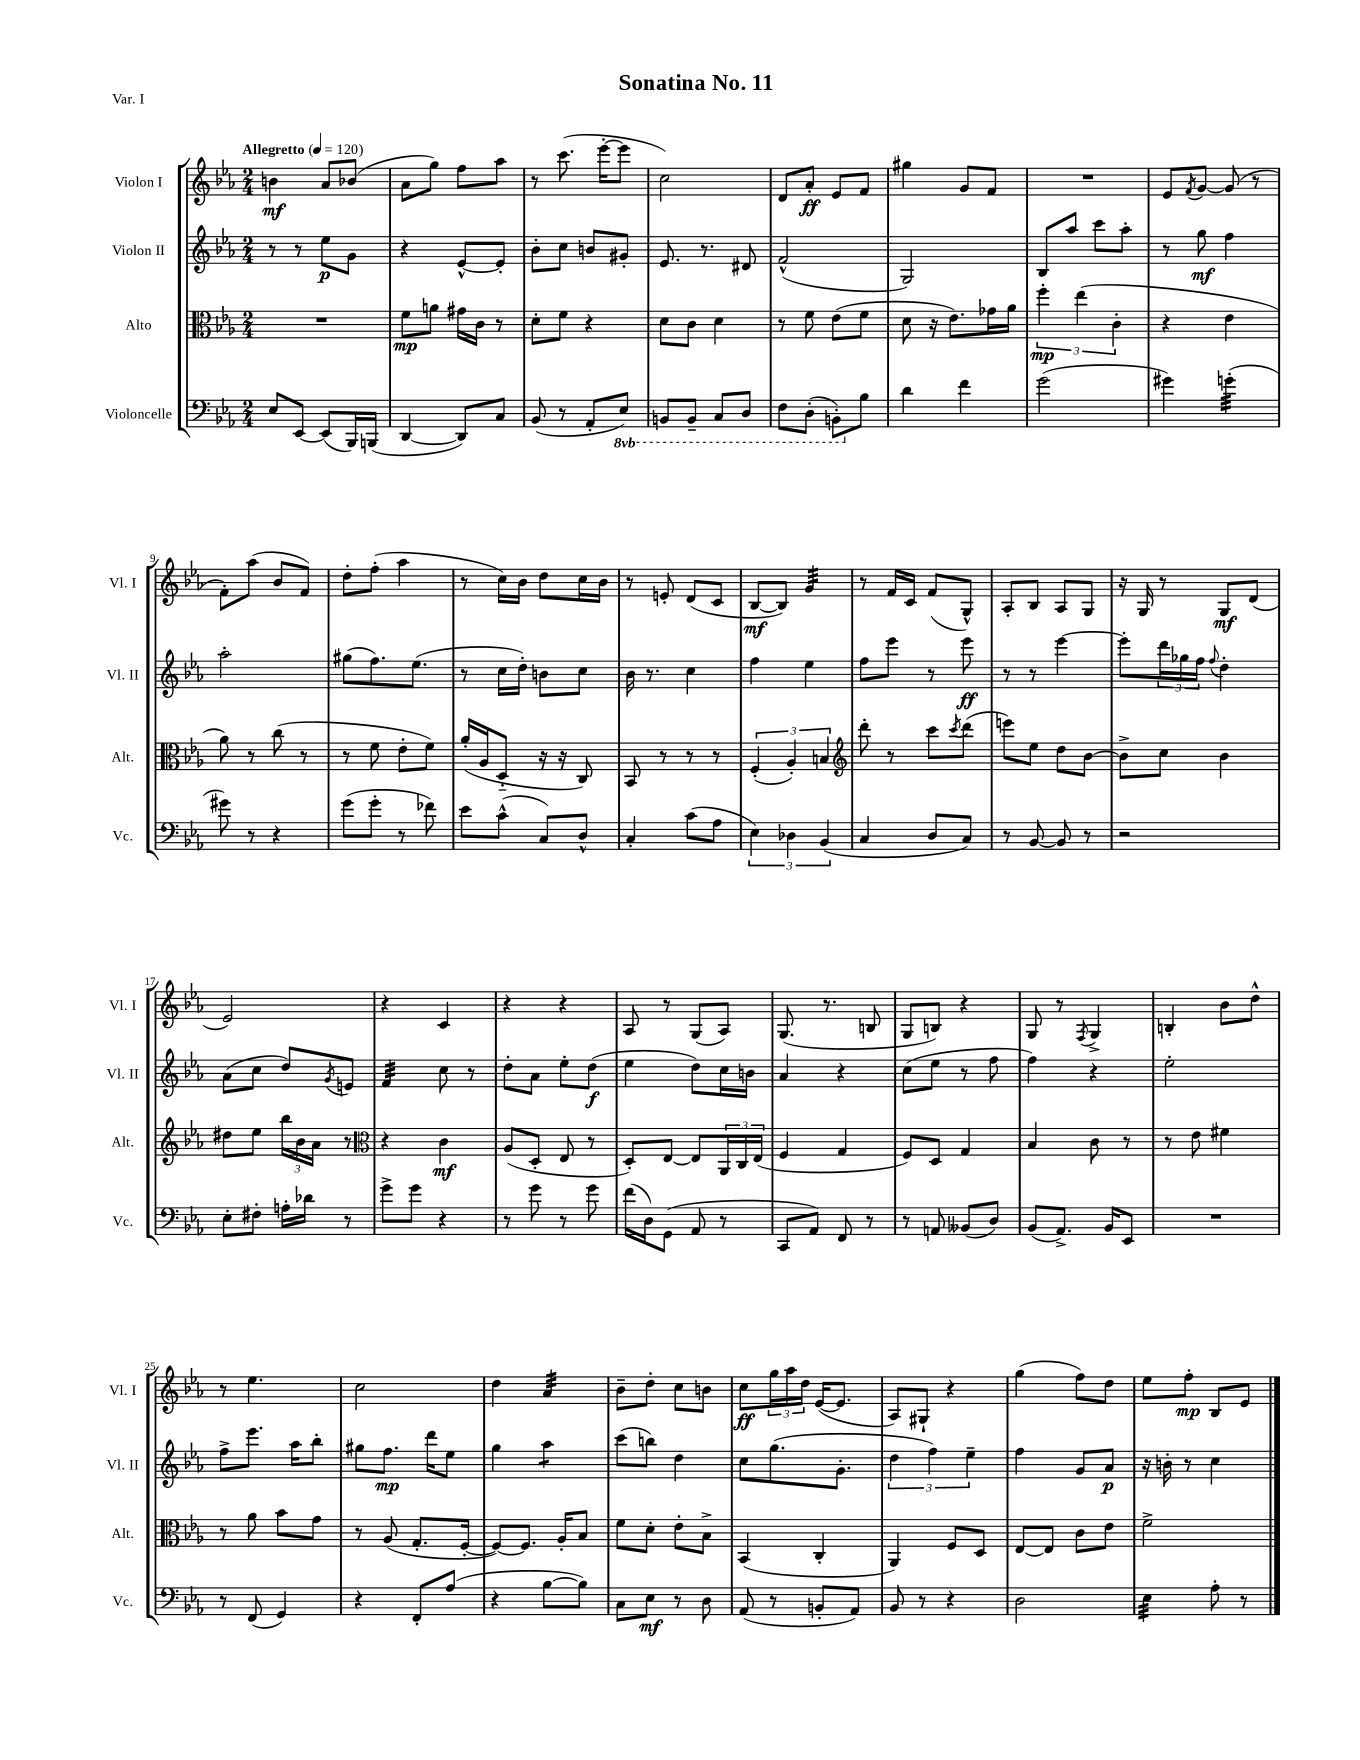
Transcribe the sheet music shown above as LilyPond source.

\header { title = "Sonatina No. 11" piece = "Var. I" }
<<
\new StaffGroup <<
\new Staff = "s0" \with { instrumentName = "Violon I" shortInstrumentName = "Vl. I" } {
    \clef treble \key ees \major \numericTimeSignature \time 2/4 \tempo "Allegretto" 4 = 120
    b'4\mf aes'8 bes'8( |
    aes'8 g''8) f''8 aes''8 |
    r8 c'''8.( ees'''16~-. ees'''8 |
    c''2) |
    d'8 aes'8-.\ff ees'8 f'8 |
    gis''4 g'8 f'8 |
    R2 |
    ees'8 \acciaccatura { f'8 } g'8~ g'8( r8 |
    f'8-.) aes''8( bes'8 f'8) |
    d''8-. f''8-.( aes''4 |
    r8 c''16) bes'16 d''8 c''16 bes'16 |
    r8 e'8-. d'8( c'8 |
    bes8~\mf bes8) g'4:32 |
    r8 f'16 c'16 f'8( g8-^) |
    aes8-. bes8 aes8 g8 |
    r16 g16 r8 g8\mf d'8( |
    ees'2) |
    r4 c'4 |
    r4 r4 |
    aes8 r8 g8( aes8) |
    g8.( r8. b8 |
    g8 b8) r4 |
    g8 r8 \acciaccatura { f8 } g4-> |
    b4-. bes'8 d''8-^ |
    r8 ees''4. |
    c''2 |
    d''4 aes'4:32 |
    bes'8-- d''8-. c''8 b'8 |
    c''8\ff \tuplet 3/2 { g''16 aes''16 d''16 } ees'16~( ees'8. |
    aes8) gis8-! r4 |
    g''4( f''8) d''8 |
    ees''8 f''8-.\mp bes8 ees'8 \bar "|." |
}
\new Staff = "s1" \with { instrumentName = "Violon II" shortInstrumentName = "Vl. II" } {
    \clef treble \key ees \major \numericTimeSignature \time 2/4
    r8 r8 ees''8\p g'8 |
    r4 ees'8~-^ ees'8-. |
    bes'8-. c''8 b'8 gis'8-. |
    ees'8. r8. dis'8 |
    f'2-^( |
    g2) |
    bes8 aes''8 c'''8 aes''8-. |
    r8 g''8\mf f''4 |
    aes''2-. |
    gis''8( f''8.) ees''8.( |
    r8 c''16 d''16-.) b'8 c''8 |
    bes'16 r8. c''4 |
    f''4 ees''4 |
    f''8 ees'''8 r8 ees'''8\ff |
    r8 r8 ees'''4~ |
    ees'''8-. \tuplet 3/2 { d'''16 ges''16 f''16 } \appoggiatura { f''8 } d''4-. |
    aes'8( c''8 d''8) \acciaccatura { g'8 } e'8 |
    f'4:32 c''8 r8 |
    d''8-. aes'8 ees''8-. d''8\f( |
    ees''4 d''8) c''16 b'16 |
    aes'4 r4 |
    c''8( ees''8 r8 f''8 |
    f''4) r4 |
    ees''2-. |
    f''8-> ees'''8. aes''16 bes''8-. |
    gis''8 f''8.\mp d'''16 ees''8 |
    g''4 aes''4:8 |
    c'''8( b''8) d''4 |
    c''8 g''8.( g'8.-. |
    \tuplet 3/2 { d''4 f''4) ees''4-- } |
    f''4 g'8 aes'8\p |
    r16 b'16-. r8 c''4 \bar "|." |
}
\new Staff = "s2" \with { instrumentName = "Alto" shortInstrumentName = "Alt." } {
    \clef alto \key ees \major \numericTimeSignature \time 2/4
    R2 |
    f'8\mp a'8 gis'16 c'16 r8 |
    d'8-. f'8 r4 |
    d'8 c'8 d'4 |
    r8 f'8 ees'8( f'8 |
    d'8 r16 ees'8.) ges'16 aes'16 |
    \tuplet 3/2 { f''4-.\mp ees''4( c'4-. } |
    r4 ees'4 |
    aes'8) r8 c''8( r8 |
    r8 f'8 ees'8-. f'8) |
    aes'16-.( aes16 d8-_ r16 r16 c8) |
    bes,8 r8 r8 r8 |
    \tuplet 3/2 { f4-.( aes4-.) b4 } |
    \clef treble d'''8-. r8 c'''8 \acciaccatura { c'''8 } d'''8( |
    e'''8) ees''8 d''8 bes'8~ |
    bes'8-> c''8 bes'4 |
    dis''8 ees''8 \tuplet 3/2 { bes''16 bes'16 aes'16 } r8 |
    \clef alto r4 c'4\mf |
    aes8( d8-. ees8 r8 |
    d8-.) ees8~ ees8 \tuplet 3/2 { aes,16 c16 ees16( } |
    f4 g4 |
    f8) d8 g4 |
    bes4 c'8 r8 |
    r8 ees'8 fis'4 |
    r8 aes'8 bes'8 g'8 |
    r8 aes8( g8.-. f16~-. |
    f8~) f8. aes16-. bes8 |
    f'8 d'8-. ees'8-. bes8-> |
    bes,4( c4-. |
    aes,4) f8 d8 |
    ees8~ ees8 c'8 ees'8 |
    f'2-> \bar "|." |
}
\new Staff = "s3" \with { instrumentName = "Violoncelle" shortInstrumentName = "Vc." } {
    \clef bass \key ees \major \numericTimeSignature \time 2/4 \set Staff.ottavationMarkups = #ottavation-simple-ordinals
    ees8 ees,8~ ees,8( bes,,16) b,,16( |
    d,4~ d,8) c8 |
    bes,8( r8 aes,8-. \ottava #-1 ees,8) |
    b,,8 b,,8-- c,8 d,8 |
    f,8 d,8-.( b,,8-.) \ottava #0 bes8 |
    d'4 f'4 |
    g'2( |
    gis'4) g'4:32-.( |
    gis'8) r8 r4 |
    g'8( g'8-. r8 fes'8) |
    ees'8 c'8-^( c8) d8-^ |
    c4-. c'8( aes8 |
    \tuplet 3/2 { ees4) des4 bes,4( } |
    c4 d8 c8) |
    r8 bes,8~ bes,8 r8 |
    r2 |
    ees8-. fis8-. a16-. des'16 r8 |
    g'8-> g'8 r4 |
    r8 g'8 r8 g'8 |
    f'16( d16) g,8( aes,8 r8 |
    c,8 aes,8) f,8 r8 |
    r8 a,8 beses,8( d8) |
    bes,8( aes,8.->) bes,16 ees,8 |
    R2 |
    r8 f,8( g,4) |
    r4 f,8-. aes8( |
    r4 bes8~ bes8) |
    c8 ees8\mf r8 d8 |
    aes,8( r8 b,8-. aes,8) |
    bes,8 r8 r4 |
    d2 |
    ees4:32 aes8-. r8 \bar "|." |
}
>>
>>
